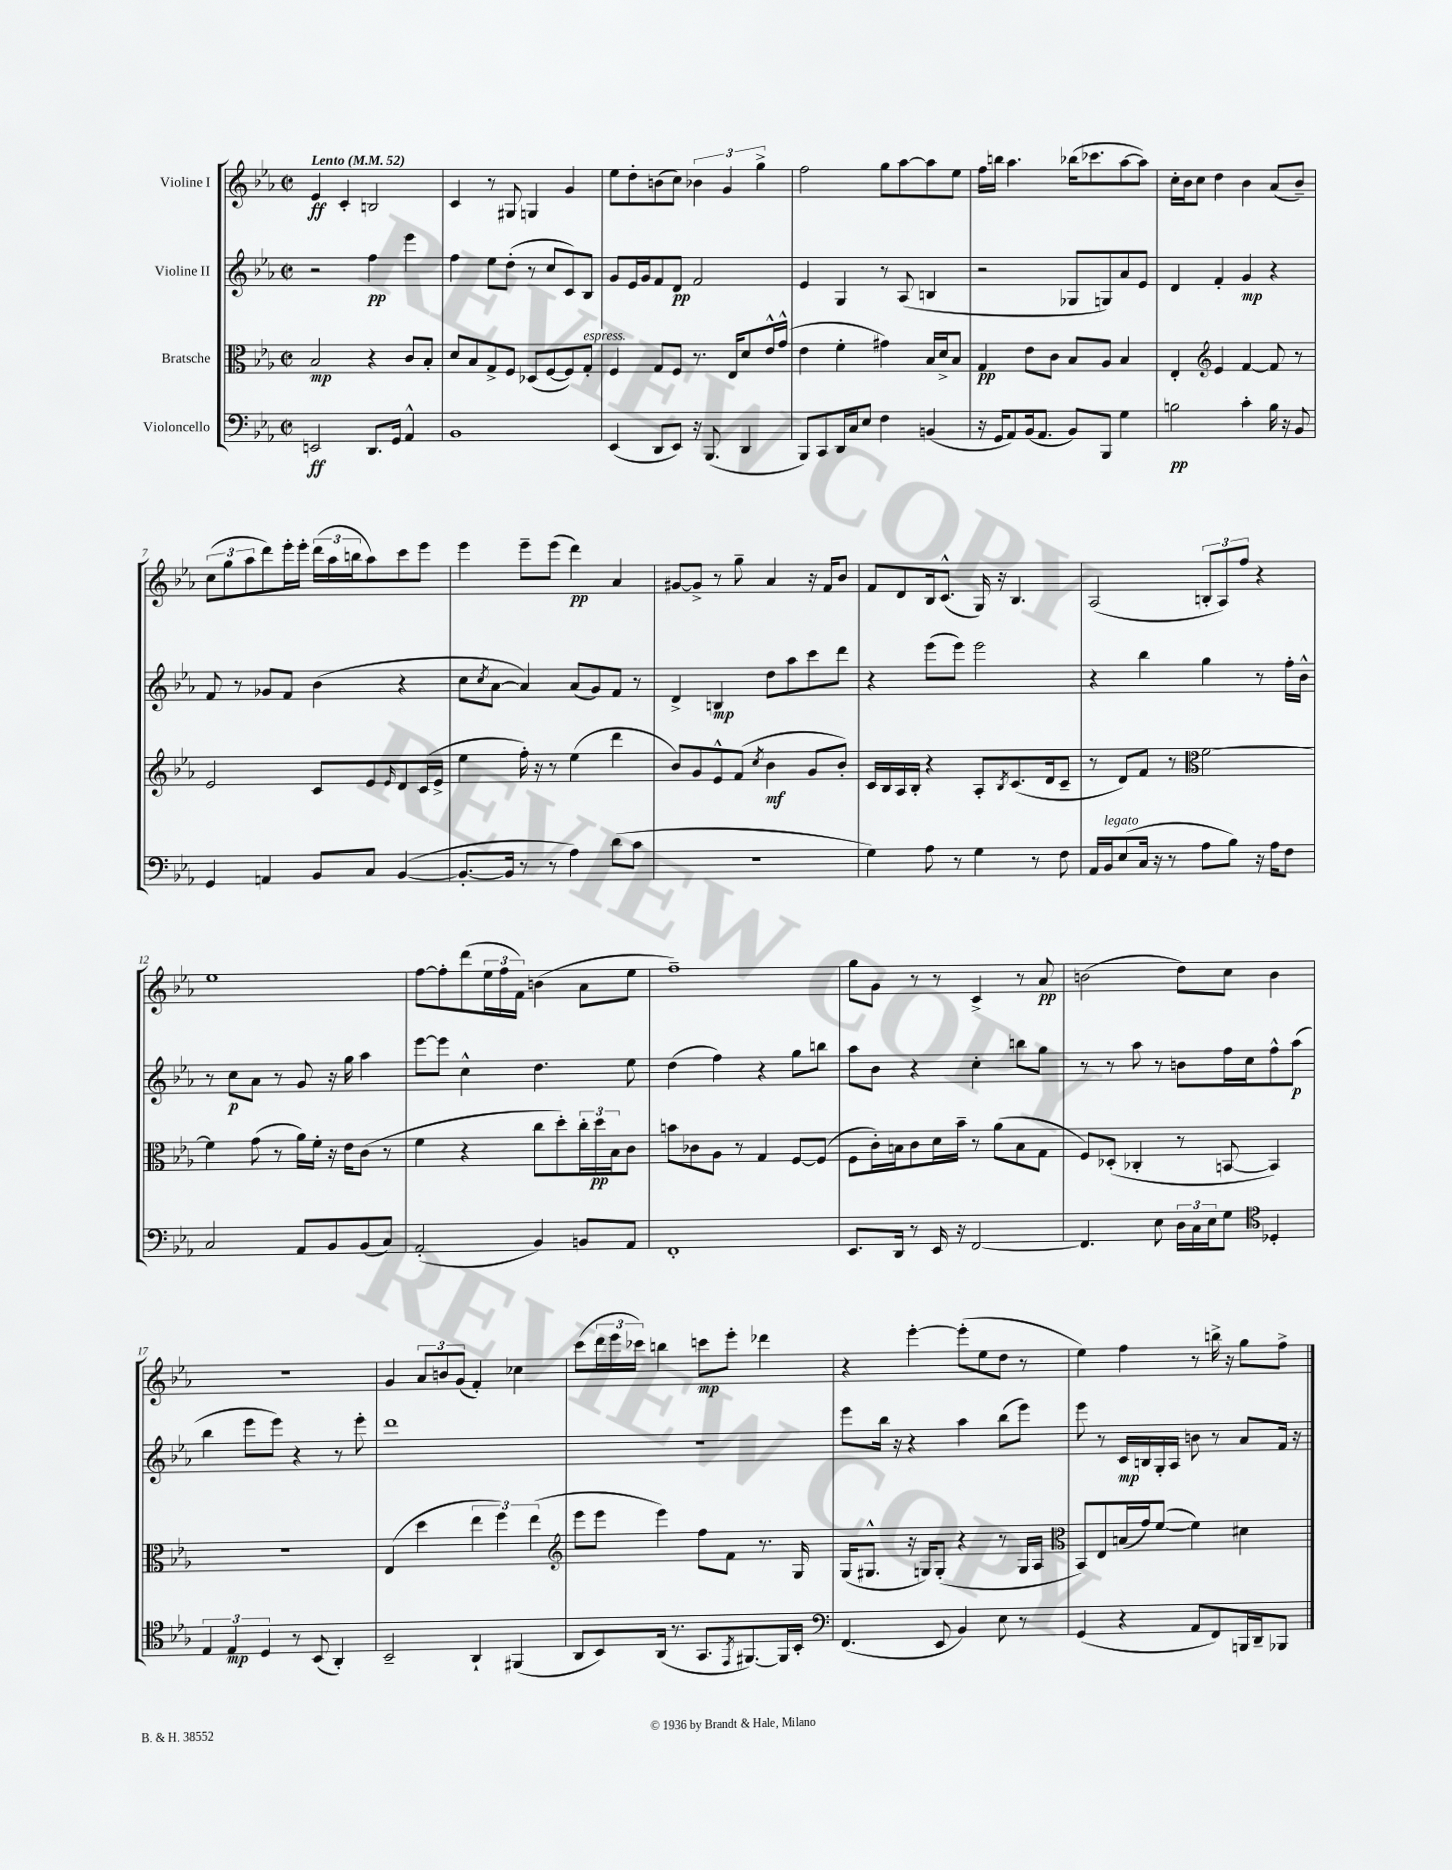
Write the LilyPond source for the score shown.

<<
\new StaffGroup <<
\new Staff = "s0" \with { instrumentName = "Violine I" } {
    \clef treble \key ees \major \defaultTimeSignature \time 2/2 \tempo "Lento" 4 = 52
    ees'4\ff c'4-. b2 |
    c'4 r8 gis8 g4 g'4 |
    ees''8 d''8-. b'8( c''8) \tuplet 3/2 { bes'4 g'4 g''4-> } |
    f''2 g''8 aes''8~ aes''8 ees''8 |
    f''16 b''16 aes''4. bes''16( ces'''8. aes''8~ aes''8) |
    c''16-. bes'16 c''8 d''4 bes'4 aes'8( bes'8--) |
    \tuplet 3/2 { c''8( g''8 aes''8 } d'''8) ees'''16-. ees'''16-. \tuplet 3/2 { d'''16( aes''16 b''16 } aes''8) c'''8 ees'''8 |
    ees'''4 ees'''8-- ees'''8( d'''4\pp) aes'4 |
    gis'8~ gis'8-> r8 g''8-- aes'4 r16 f'16 bes'8 |
    f'8 d'8 bes16 c'8.-^( g16) r16 bes4. |
    aes2( \tuplet 3/2 { b8-. aes8) f''8 } r4 |
    ees''1 |
    f''8~ f''8-. d'''8( \tuplet 3/2 { ees''16 f''16 f'16) } b'4( aes'8 ees''8 |
    f''1--) |
    g''8 g'8 r8 r8 c'4-> r8 aes'8\pp |
    b'2( d''8) c''8 b'4 |
    R1 |
    g'4 \tuplet 3/2 { aes'8 b'8 g'8( } f'4-.) ces''4 |
    c'''8( \tuplet 3/2 { d'''16 ees'''16 ces'''16) } b''4 c'''8\mp ees'''8-. des'''4 |
    r4 ees'''4~-. ees'''8-.( ees''8 d''8 r8 |
    ees''4) f''4 r8 b''16-> r16 g''8 f''8-> \bar "|." |
}
\new Staff = "s1" \with { instrumentName = "Violine II" } {
    \clef treble \key ees \major \defaultTimeSignature \time 2/2
    r2 f''4\pp ees'''4 |
    f''4 ees''8 d''8-.( r8 c''8 c'8) bes8 |
    g'8 ees'16 g'16 f'8 d'8\pp f'2 |
    ees'4 g4 r8 aes8( b4 |
    r2 ges8 g8) aes'8 ees'8 |
    d'4 f'4-. g'4\mp r4 |
    f'8 r8 ges'8 f'8 bes'4( r4 |
    c''8 \acciaccatura { c''8 } aes'8~ aes'4) aes'8( g'8) f'8 r8 |
    d'4-> b4\mp d''8 aes''8 c'''8 d'''8 |
    r4 ees'''8( ees'''8) ees'''2 |
    r4 bes''4 g''4 r8 f''16-. bes'16-^ |
    r8 c''8\p aes'8 r8 g'8 r16 g''16 aes''4 |
    ees'''8~ ees'''8 c''4-^ d''4. ees''8 |
    d''4( f''4) r4 g''8 b''8 |
    aes''8 bes'8 r4 c''4-. b''8 g''8 |
    r8 r8 aes''8 r8 b'8 f''16 c''16 f''8-^ aes''8\p( |
    bes''4 ees'''8 ees'''8) r4 r8 ees'''8-. |
    d'''1 |
    r1 |
    ees'''8 bes''16 r16 r4 aes''4 bes''8( ees'''8) |
    ees'''8 r8 c'16\mp b16 g16-. aes16 b'8 r8 aes'8 f'16 r16 \bar "|." |
}
\new Staff = "s2" \with { instrumentName = "Bratsche" } {
    \clef alto \key ees \major \defaultTimeSignature \time 2/2
    bes2\mp r4 c'8 bes8-. |
    d'8 bes8 g8-> f8 des8( f8~ f8) g8-.^\markup { \italic "espress." } |
    f4 g8 f8 r8. ees16 d'8 ees'16-^ g'16-^( |
    ees'4 f'4-. gis'4) bes16 d'16-> bes8 |
    g4\pp ees'8 c'8 bes8 aes8 bes4 |
    ees4-. \clef treble ees'4 f'4~ f'8 r8 |
    ees'2 c'8 ees'8 \grace { ees'16 } d'8 c'16( ees'16-> |
    ees''4 f''16-.) r16 r8 ees''4( d'''4 |
    bes'8) g'8 ees'8-^ f'8( \acciaccatura { c''8 } bes'4\mf g'8 bes'8-.) |
    c'16 bes16 aes16 bes16-. r4 aes8-. \acciaccatura { bes8 } c'8.( d'16 c'8-- |
    r8 d'8) f'8 r8 \clef alto f'2~ |
    f'4 g'8( r8 aes'16) f'16-. r16 ees'16 c'8( r8 |
    f'4 r4 c''8 d''8-.) \tuplet 3/2 { c''16-. d''16\pp bes16 } c'8 |
    b'8 ces'8 aes8 r8 g4 f8~ f8( |
    f8 c'16-.) b16 c'8 d'16 bes'16-- r8 aes'8( b8 g8 |
    f8) des8-.( ces4-. r8 b,8~ b,4) |
    r1 |
    ees4( d''4 \tuplet 3/2 { ees''4 f''4) ees''4( } |
    \clef treble ees'''8 ees'''8 ees'''4) f''8 f'8 r8. g16 |
    g16( gis8.-^ r16 g16) g8-.( r4 r8 g16 aes16 |
    \clef alto bes,8) ees8 b16( g'16) f'8~( f'4) dis'4 \bar "|." |
}
\new Staff = "s3" \with { instrumentName = "Violoncello" } {
    \clef bass \key ees \major \defaultTimeSignature \time 2/2
    e,2\ff d,8. g,16 aes,4-^ |
    bes,1 |
    ees,4( d,8 ees,8) r16 bes,,8.( d,4 |
    bes,,8) c,8 d,16 c16 ees8 f4 b,4( |
    r16 g,16 aes,8) bes,16( aes,8. bes,8) bes,,8 g4 |
    b2\pp c'4-. b16 r16 bes,8 |
    g,4 a,4 bes,8 c8 bes,4~( |
    bes,8.~-. bes,16 r8 r8 aes4) d'8( c'8 |
    r1 |
    g4) aes8 r8 g4 r8 f8 |
    aes,16 bes,16^\markup { \italic "legato" } ees8( c16 r16 r8 aes8 bes8) r16 aes16 f8 |
    c2 aes,8 bes,8 bes,8( c8) |
    aes,2-.( bes,4) b,8 aes,8 |
    f,1-. |
    ees,8. d,16 r8 ees,16 r16 f,2~ |
    f,4. ees8 \tuplet 3/2 { d16 c16 ees16 } g8 \clef tenor des4-. |
    \tuplet 3/2 { ees4 ees4\mp d4 } r8 bes,8( aes,4-.) |
    bes,2-- aes,4-! fis,4( |
    aes,8 bes,8) aes,16( r8. g,8. \acciaccatura { ees,8 } fis,8.~) fis,16 bes,16-. |
    \clef bass f,4.( ees,8 bes,4) ees8 r8 |
    g,4( r4 aes,8 f,8) b,,16 d,16-- bes,,8 \bar "|." |
}
>>
>>
